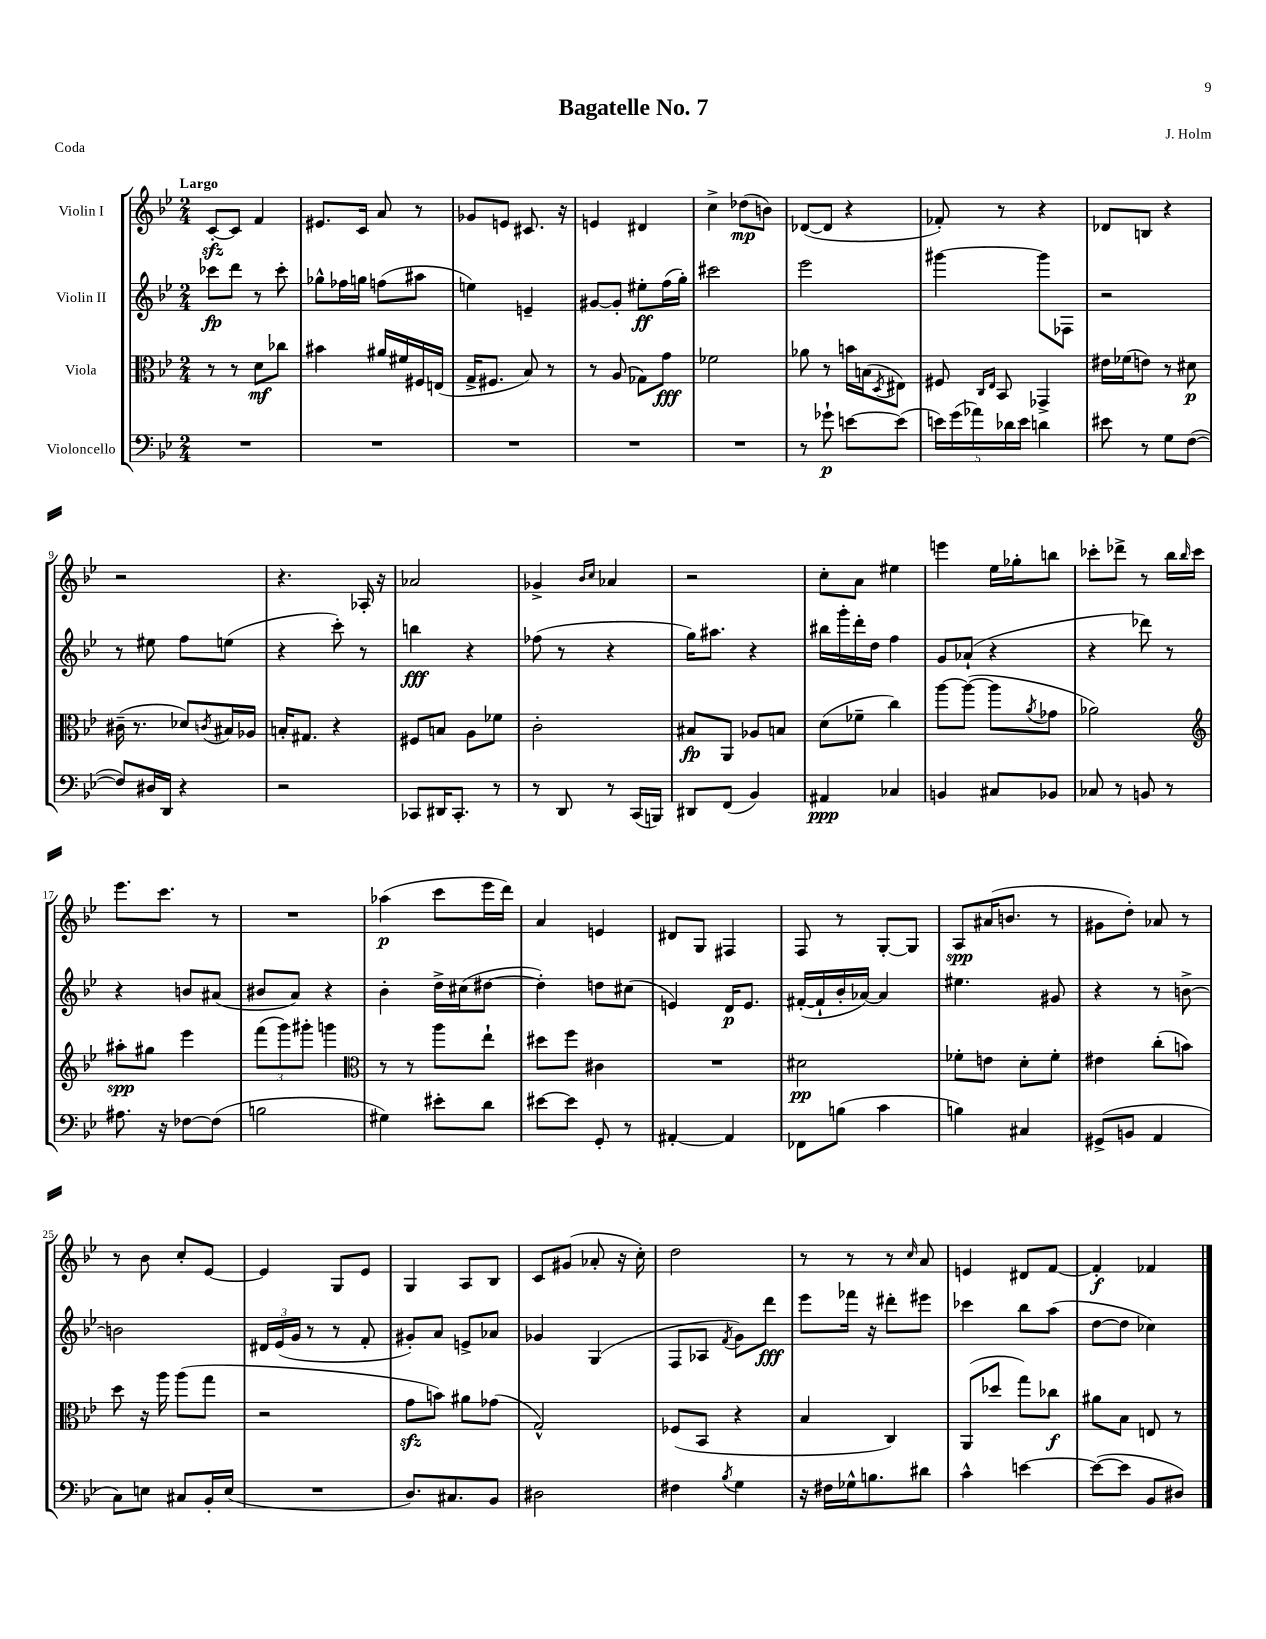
\header { title = "Bagatelle No. 7" composer = "J. Holm" piece = "Coda" }
<<
\new StaffGroup <<
\new Staff = "s0" \with { instrumentName = "Violin I" } {
    \clef treble \key bes \major \numericTimeSignature \time 2/4 \tempo "Largo"
    c'8~-.\sfz c'8 f'4 |
    eis'8. c'16 a'8 r8 |
    ges'8 e'8 cis'8. r16 |
    e'4 dis'4 |
    c''4-> des''8\mp( b'8) |
    des'8~( des'8 r4 |
    fes'8-.) r8 r4 |
    des'8 b8 r4 |
    r2 |
    r4. aes16-. r16 |
    aes'2 |
    ges'4-> \grace { bes'16 c''16 } aes'4 |
    r2 |
    c''8-. a'8 eis''4 |
    e'''4 ees''16 ges''16-. b''8 |
    ces'''8-. des'''8-> r8 bes''16 \grace { bes''16 } ces'''16 |
    ees'''8. c'''8. r8 |
    R2 |
    aes''4\p( c'''8 ees'''16 d'''16) |
    a'4 e'4 |
    dis'8 g8 fis4 |
    f8 r8 g8~-. g8 |
    a8\spp ais'16( b'8. r8 |
    gis'8 d''8-.) aes'8 r8 |
    r8 bes'8 c''8-. ees'8~ |
    ees'4 g8 ees'8 |
    g4 a8 bes8 |
    c'8 gis'8( aes'8-. r16 c''16-.) |
    d''2 |
    r8 r8 r8 \grace { c''16 } a'8 |
    e'4 dis'8 f'8~ |
    f'4-.\f fes'4 \bar "|." |
}
\new Staff = "s1" \with { instrumentName = "Violin II" } {
    \clef treble \key bes \major \numericTimeSignature \time 2/4
    ces'''8\fp d'''8 r8 ces'''8-. |
    ges''8-^ fes''16 g''16 f''8( ais''8 |
    e''4) e'4-- |
    gis'8~ gis'8-. eis''8-.\ff f''16( g''16-.) |
    cis'''2 |
    ees'''2 |
    gis'''4~ gis'''8 fes8 |
    r2 |
    r8 eis''8 f''8 e''8( |
    r4 c'''8-.) r8 |
    b''4\fff r4 |
    fes''8( r8 r4 |
    g''16) ais''8. r4 |
    bis''16 g'''16-. d'''16-. d''16 f''4 |
    g'8 aes'8-!( r4 |
    r4 des'''8) r8 |
    r4 b'8 ais'8( |
    bis'8 a'8) r4 |
    bes'4-. d''16-> cis''16( dis''8~ |
    dis''4-.) d''8 cis''8( |
    e'4) d'16\p e'8. |
    fis'16~-.( fis'16-! bes'16-. aes'16~) aes'4 |
    eis''4. gis'8 |
    r4 r8 b'8~-> |
    b'2 |
    \tuplet 3/2 { dis'16 ees'16( g'16 } r8 r8 f'8-. |
    gis'8-.) a'8 e'8-> aes'8 |
    ges'4 g4( |
    f8 aes8 \acciaccatura { f'8 } g'8) d'''8\fff |
    ees'''8 fes'''16 r16 dis'''8-. eis'''8 |
    ces'''4 bes''8 a''8( |
    d''8~ d''8 ces''4) \bar "|." |
}
\new Staff = "s2" \with { instrumentName = "Viola" } {
    \clef alto \key bes \major \numericTimeSignature \time 2/4
    r8 r8 d'8\mf ces''8 |
    bis'4 ais'16 fis'16 fis16 e16( |
    g16-> fis8. bes8) r8 |
    r8 a8( ges8) g'8\fff |
    fes'2 |
    aes'8 r8 b'16 b16( \acciaccatura { d8 } eis8) |
    fis8 \grace { c16 ees16 } bes,8 ges,4-> |
    eis'16 fes'16( e'8) r8 dis'8\p |
    cis'16--( r8. des'8) \acciaccatura { c'8 } bis16 aes16 |
    b16-. gis8. r4 |
    fis8 b8 a8 fes'8 |
    c'2-. |
    bis8\fp a,8 aes8 b8 |
    d'8( fes'8-- c''4) |
    a''8~ a''8~( a''8 \acciaccatura { a'8 } ges'8 |
    aes'2) |
    \clef treble ais''8-.\spp gis''8 ees'''4 |
    \tuplet 3/2 { f'''8( g'''8) gis'''8-. } g'''4 |
    \clef alto r8 r8 a''8 ees''8-! |
    dis''8 f''8 cis'4 |
    R2 |
    dis'2\pp |
    fes'8-. e'8 d'8-. fes'8-. |
    eis'4 c''8-.( b'8) |
    d''8 r16 a''16 a''8( g''8 |
    r2 |
    g'8\sfz b'8) ais'8 ges'8( |
    g2-^) |
    fes8( bes,8 r4 |
    bes4 c4) |
    a,8( des''8 g''8) ces''8\f |
    ais'8 bes8 e8 r8 \bar "|." |
}
\new Staff = "s3" \with { instrumentName = "Violoncello" } {
    \clef bass \key bes \major \numericTimeSignature \time 2/4
    R2 |
    R2 |
    R2 |
    R2 |
    R2 |
    r8 ges'8-!\p e'8~ e'8( |
    \tuplet 5/4 { e'16) g'16( aes'16) des'16 e'16 } d'4 |
    eis'8 r8 g8 f8~( |
    f8) dis16 d,16 r4 |
    r2 |
    ces,8 dis,16 ces,8.-. r8 |
    r8 d,8 r8 c,16( b,,16) |
    dis,8 f,8( bes,4) |
    ais,4\ppp ces4 |
    b,4 cis8 bes,8 |
    ces8 r8 b,8 r8 |
    ais8. r16 fes8~ fes8( |
    b2 |
    gis4) eis'8-. d'8 |
    eis'8~ eis'8 g,8-. r8 |
    ais,4~-. ais,4 |
    fes,8 b8( c'4 |
    b4) cis4 |
    gis,8->( b,8 a,4 |
    c8) e8 cis8 bes,16-. e16( |
    R2 |
    d8.) cis8. bes,8 |
    dis2 |
    fis4 \acciaccatura { bes8 } g4 |
    r16 fis16 ges16-^ b8. dis'8 |
    c'4-^ e'4~ |
    e'8~( e'8 bes,8 dis8) \bar "|." |
}
>>
>>
